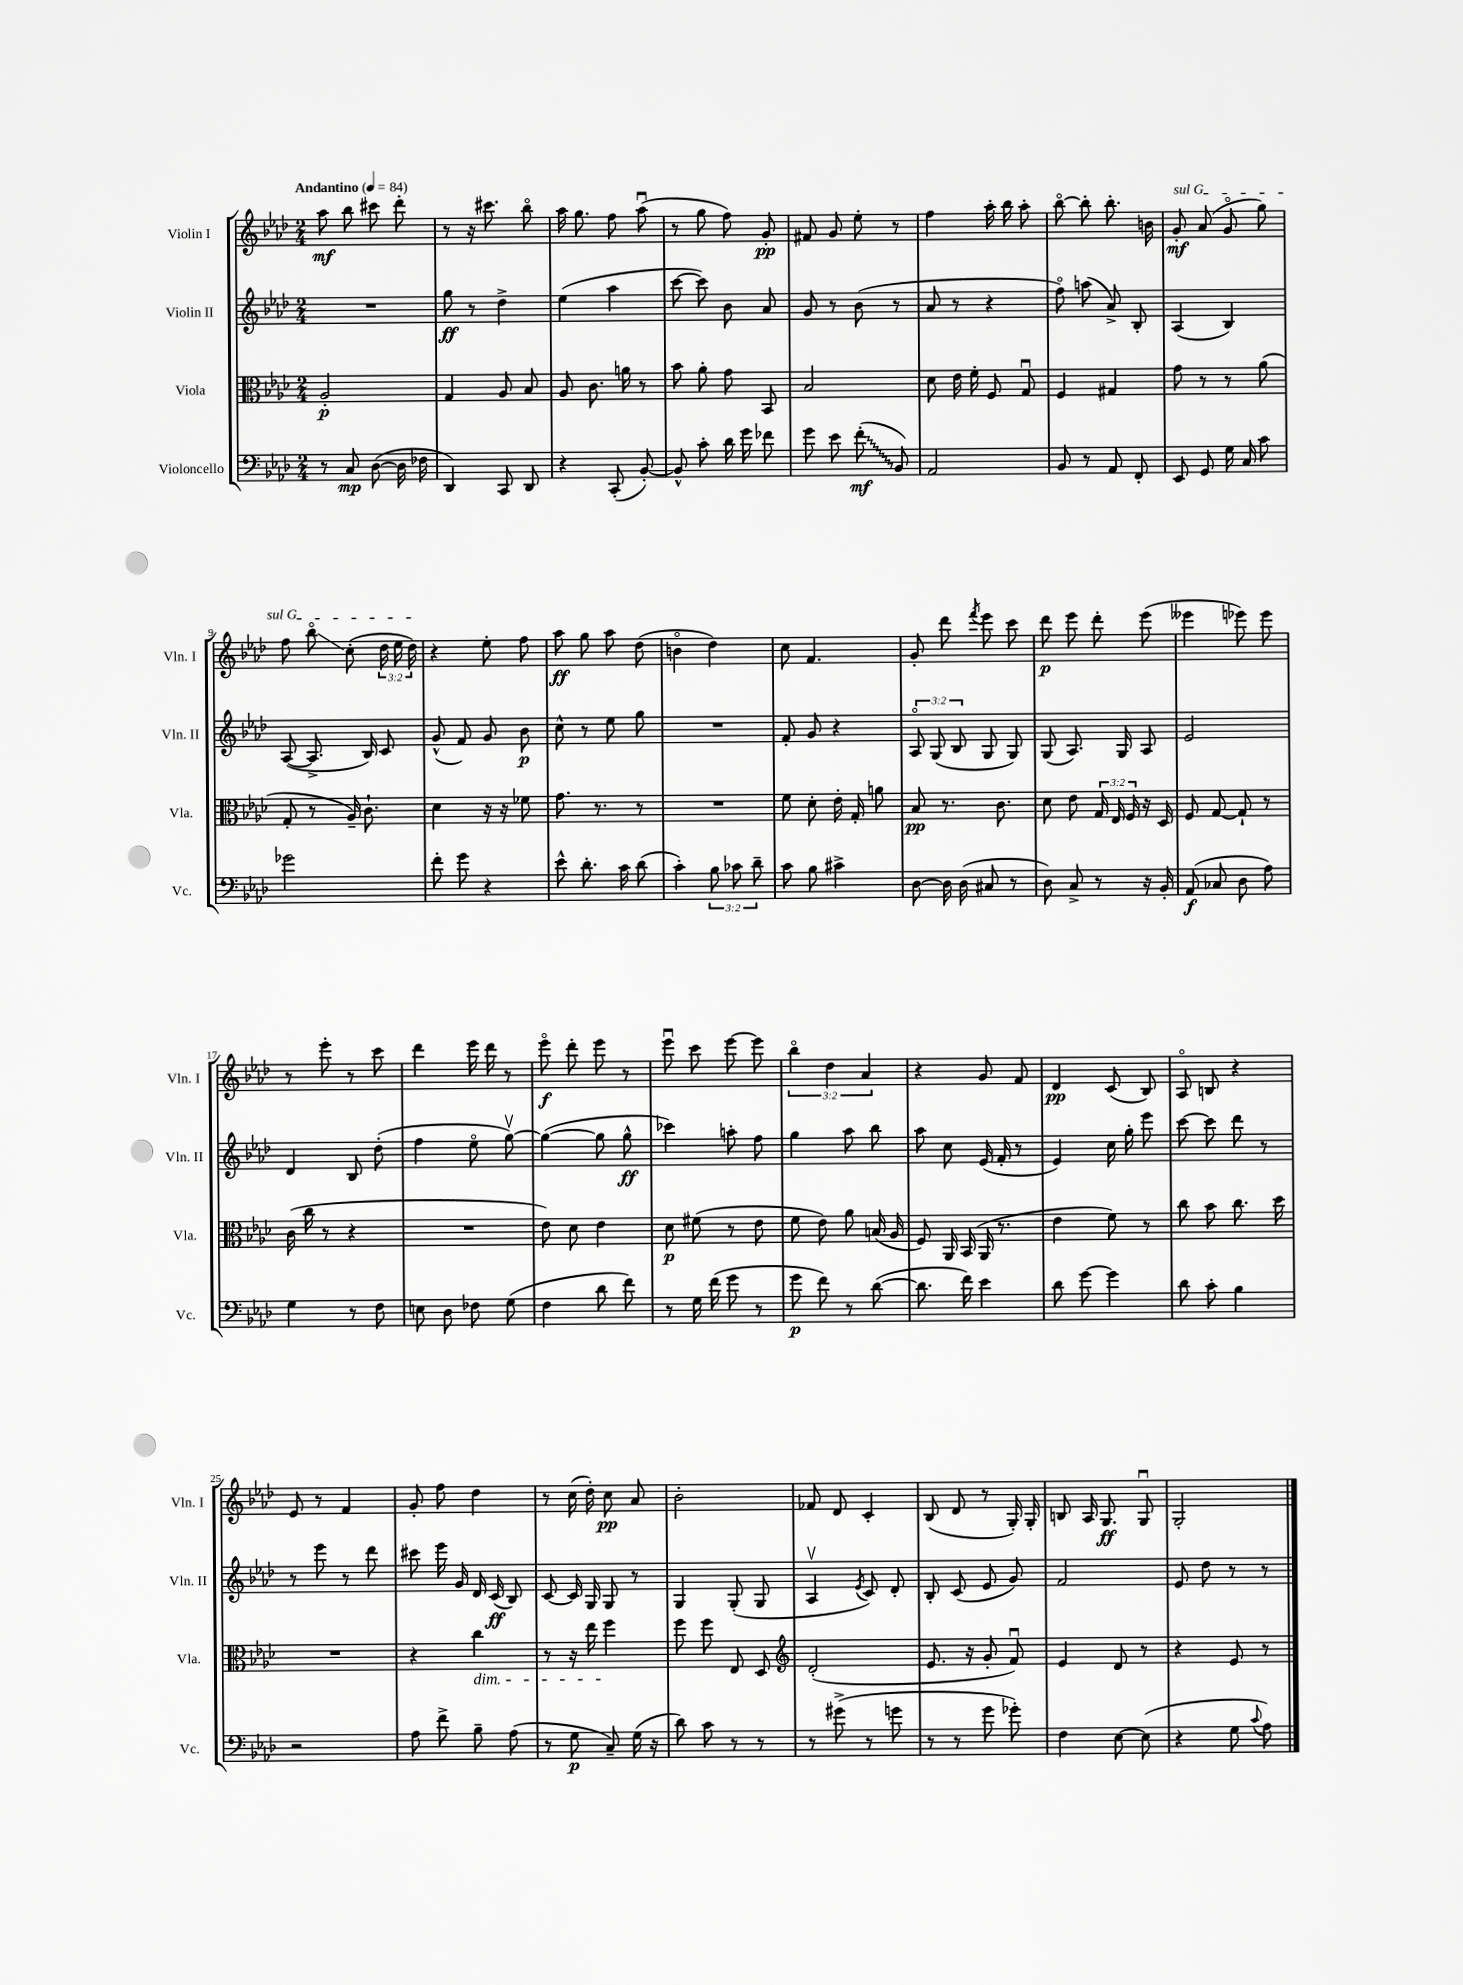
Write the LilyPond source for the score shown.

<<
\new StaffGroup <<
\new Staff = "s0" \with { instrumentName = "Violin I" shortInstrumentName = "Vln. I" } {
    \clef treble \key aes \major \numericTimeSignature \time 2/4 \override Staff.TupletNumber.text = #tuplet-number::calc-fraction-text \tempo "Andantino" 4 = 84
    \autoBeamOff aes''8\mf bes''8 cis'''8 des'''8-. |
    r8 r16 cis'''8. bes''8\flageolet |
    aes''16 g''8. f''8 aes''8\downbow( |
    r8 g''8 f''8) g'8-.\pp |
    fis'8 g'8 ees''8-. r8 |
    f''4 aes''16-. bes''16 aes''8-. |
    bes''8~\flageolet bes''8-. bes''8.-. b'16 |
    \once \override TextSpanner.bound-details.left.text = \markup { \italic "sul G" } g'8-.\mf\startTextSpan aes'8( g'8\flageolet g''8) |
    f''8 bes''8\flageolet\glissando c''8-.( \tuplet 3/2 { des''16 ees''16 des''16\stopTextSpan) } |
    r4 ees''8-. f''8 |
    aes''8\ff g''8 aes''8 des''8( |
    b'4\flageolet des''4) |
    c''8 f'4. |
    g'8-. des'''8 \acciaccatura { f'''8 } ees'''8 c'''8 |
    des'''8\p ees'''8 des'''8-. ees'''8( |
    eeses'''4 ees'''8) ees'''8 |
    r8 ees'''8-. r8 c'''8 |
    des'''4 ees'''16 des'''16 r8 |
    ees'''8\flageolet\f des'''8-. ees'''8 r8 |
    ees'''8\downbow c'''8 ees'''8~ ees'''8 |
    \tuplet 3/2 { bes''4\flageolet des''4 aes'4 } |
    r4 g'8 f'8 |
    des'4\pp c'8( bes8) |
    aes8\flageolet b8 r4 |
    ees'8 r8 f'4 |
    g'8-. f''8 des''4 |
    r8 c''16( des''16-.) c''8\pp aes'8 |
    bes'2-. |
    fes'8 des'8 c'4-. |
    bes8( des'8 r8 g16-.) g16-. |
    b8 aes16 g8.\ff g8\downbow |
    g2-. \bar "|." |
}
\new Staff = "s1" \with { instrumentName = "Violin II" shortInstrumentName = "Vln. II" } {
    \clef treble \key aes \major \numericTimeSignature \time 2/4 \override Staff.TupletNumber.text = #tuplet-number::calc-fraction-text
    \autoBeamOff R2 |
    g''8\ff r8 des''4-> |
    ees''4( aes''4 |
    c'''8~ c'''8) bes'8 aes'8 |
    g'8 r8 bes'8( r8 |
    aes'8 r8 r4 |
    f''8\flageolet) a''8( aes'8->) bes8-. |
    aes4( bes4) |
    aes8~( aes8.-> bes16) c'8 |
    g'8-^( f'8) g'8 bes'8\p |
    c''8-^ r8 ees''8 g''8 |
    R2 |
    f'8-. g'8 r4 |
    \tuplet 3/2 { aes8\flageolet g8( bes8 } g8 g8) |
    g8( aes8.) g16 aes8 |
    ees'2 |
    des'4 bes8 des''8-.( |
    f''4 ees''8\flageolet g''8~\upbow) |
    g''4~( g''8 g''8-^\ff |
    ces'''4) a''8-. f''8 |
    g''4 aes''8 bes''8 |
    aes''8 c''8 ees'16( f'16-. r8 |
    ees'4) c''16 g''16-. ees'''8 |
    c'''8~ c'''8 des'''8 r8 |
    r8 ees'''8 r8 des'''8 |
    cis'''8 ees'''16 g'16 des'16 c'16\ff( bes8) |
    c'8~ c'16 g16 g8 r8 |
    g4 g8-.( g8 |
    aes4\upbow \acciaccatura { ees'8 } c'8) des'8-. |
    bes8-. c'8( ees'8 g'8) |
    f'2 |
    ees'8 des''8 r8 r8 \bar "|." |
}
\new Staff = "s2" \with { instrumentName = "Viola" shortInstrumentName = "Vla." } {
    \clef alto \key aes \major \numericTimeSignature \time 2/4 \override Staff.TupletNumber.text = #tuplet-number::calc-fraction-text
    \autoBeamOff aes2-.\p |
    g4 aes8 bes8 |
    aes8 c'8. a'16 r8 |
    bes'8 aes'8-. g'8 bes,8 |
    bes2 |
    des'8 ees'16 f'16-. f8 g8\downbow |
    f4 gis4 |
    g'8 r8 r8 aes'8( |
    g8-. r8 aes16--) c'8.-! |
    des'4 r16 r16 fes'8 |
    g'8. r8. r8 |
    R2 |
    f'8 des'8-. ees'16-. g16-. a'8 |
    bes8\pp r8. c'8. |
    des'8 ees'8 \tuplet 3/2 { g16 ees16 f16 } r16 des16 |
    f8 g8~ g8-! r8 |
    c'16( c''16 r8 r4 |
    R2 |
    ees'8) des'8 ees'4 |
    des'8\p fis'8( r8 ees'8 |
    f'8 ees'8) aes'8 b16( aes16 |
    f8) aes,16 bes,16( aes,16 r8. |
    ees'4 f'8) r8 |
    c''8 bes'8 c''8. des''16 |
    R2 |
    r4 c''4\dim |
    r8 r16 ees''16 f''4\! |
    f''8 f''8 ees8 des8 |
    \clef treble des'2-.( |
    ees'8. r16 g'8-. f'8\downbow) |
    ees'4 des'8 r8 |
    r4 ees'8 r8 \bar "|." |
}
\new Staff = "s3" \with { instrumentName = "Violoncello" shortInstrumentName = "Vc." } {
    \clef bass \key aes \major \numericTimeSignature \time 2/4 \override Staff.TupletNumber.text = #tuplet-number::calc-fraction-text
    \autoBeamOff r8 c8\mp des8~( des16 fes16 |
    des,4) c,8 des,8 |
    r4 c,8-.( bes,8~-.) |
    bes,8-^ c'8-. des'16 g'16 fes'8 |
    g'8 ees'8 \once \override Glissando.style = #'zigzag f'8-.\glissando\mf( bes,8) |
    aes,2 |
    bes,8 r8 aes,8 f,8-. |
    ees,8 g,8 g16 c16 c'8 |
    ges'2 |
    f'8-. g'8 r4 |
    ees'8-^ des'8.-. c'16 des'8( |
    c'4-.) \tuplet 3/2 { bes8 ces'8 des'8-- } |
    c'8 bes8 cis'4-> |
    des8~ des16 des16( cis8 r8 |
    des8) c8-> r8 r16 bes,16-. |
    aes,8\f( ces8 des8 aes8) |
    g4 r8 f8 |
    e8 des8 fes8 g8( |
    f4 des'8 f'8) |
    r8 g16 f'16( g'8 r8 |
    g'8\p f'8) r8 des'8~( |
    des'8. f'16) ees'4 |
    des'8 g'8~ g'4 |
    des'8 c'8-. bes4 |
    r2 |
    aes8 f'8-> bes8-- aes8( |
    r8 g8\p c8--) g16( r16 |
    des'8) c'8 r8 r8 |
    r8 gis'8->( r8 g'8 |
    r8 r8 g'8 ges'8-.) |
    f4 ees8~ ees8( |
    r4 g8 \appoggiatura { c'8 } aes8) \bar "|." |
}
>>
>>
